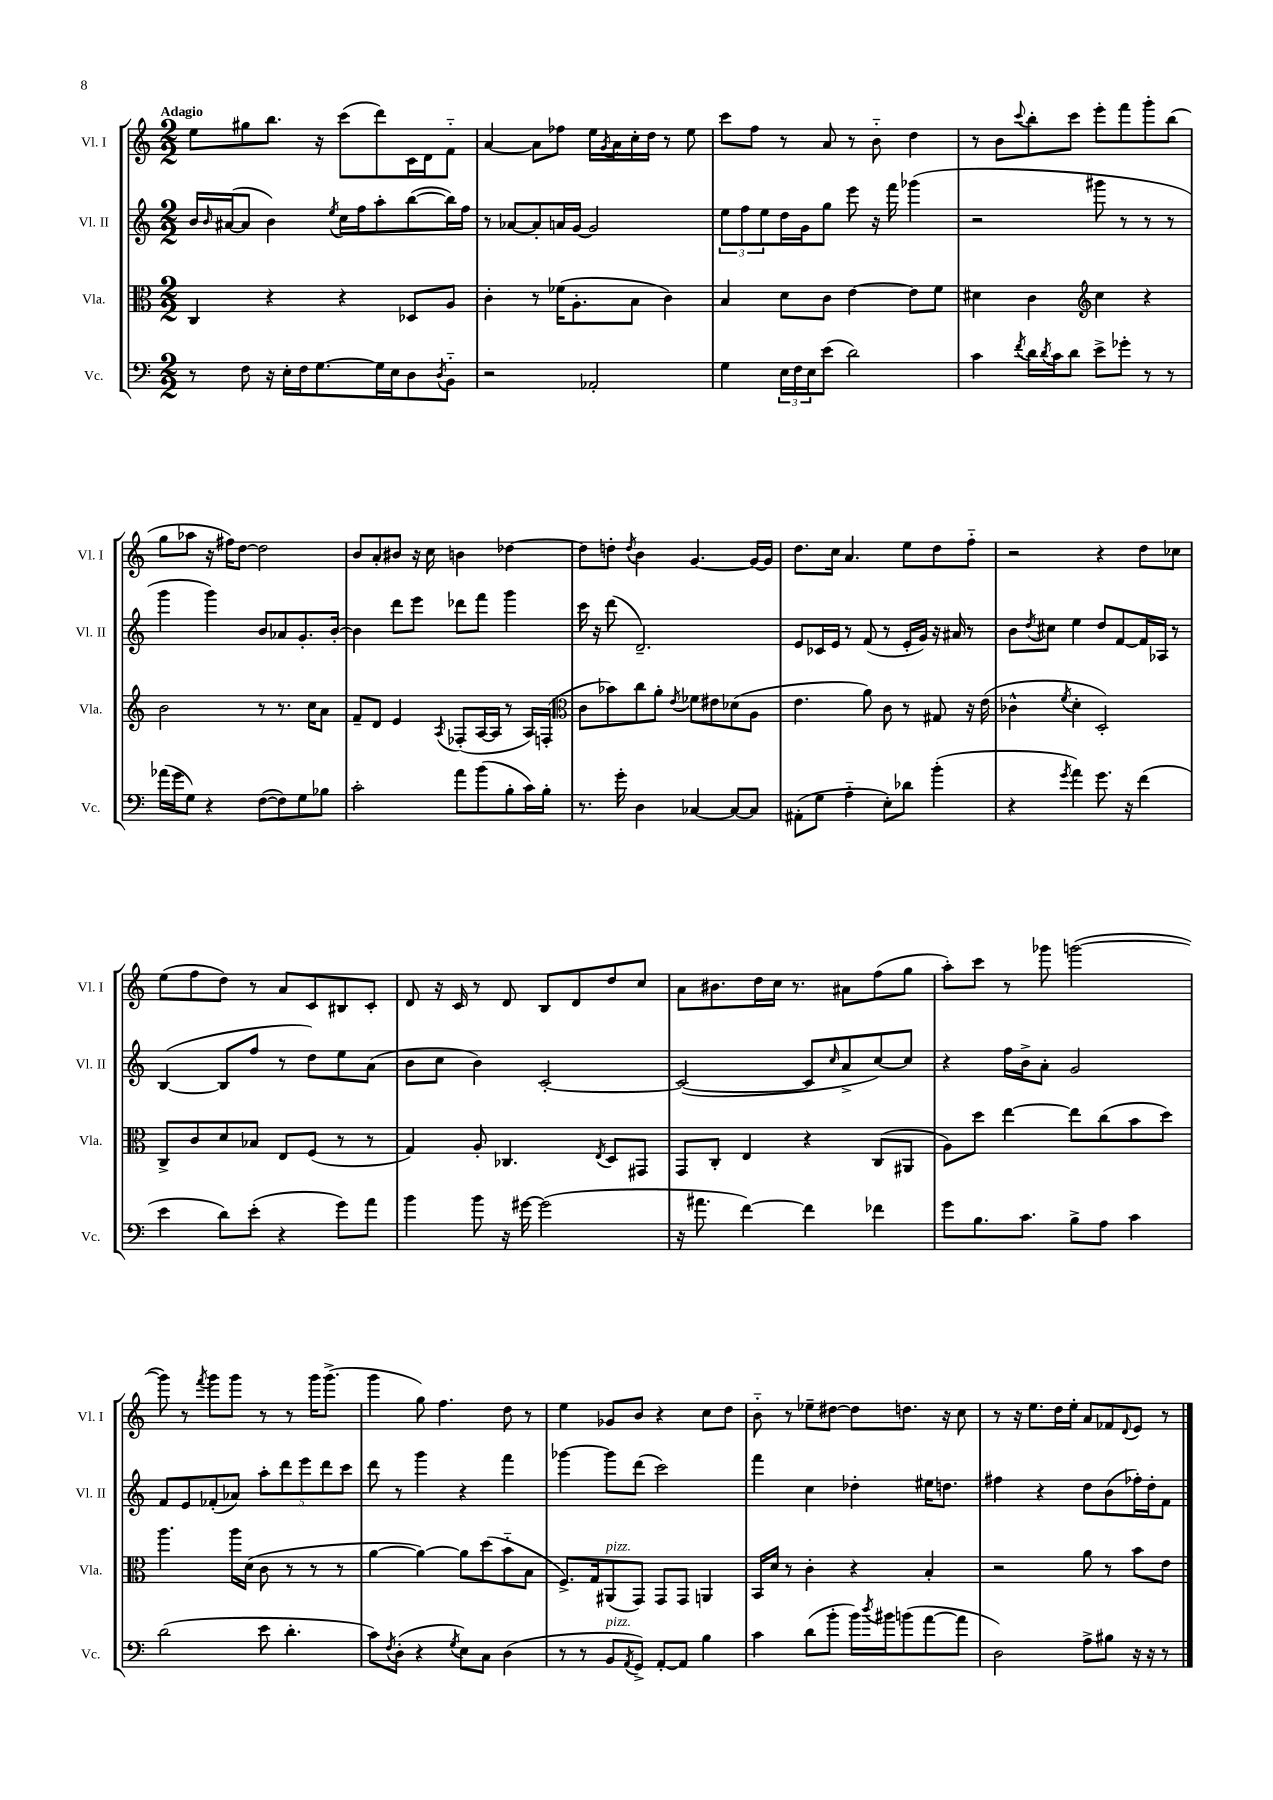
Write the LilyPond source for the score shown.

<<
\new StaffGroup <<
\new Staff = "s0" \with { instrumentName = "Vl. I" shortInstrumentName = "Vl. I" } {
    \clef treble \key c \major \numericTimeSignature \time 2/2 \tempo "Adagio"
    e''8 gis''8 b''8. r16 c'''8( d'''8) c'16 d'16 f'8-_ |
    a'4~ a'8 fes''8 e''16 \acciaccatura { g'8 } a'16 c''16-. d''16 r8 e''8 |
    c'''8 f''8 r8 a'8 r8 b'8-_ d''4 |
    r8 b'8 \appoggiatura { c'''8 } b''8-. c'''8 e'''8-. f'''8 g'''8-. b''8( |
    g''8 aes''8 r16 fis''16) d''8~ d''2 |
    b'8 a'8-. bis'8 r16 c''16 b'4 des''4~ |
    des''8 d''8-. \acciaccatura { d''8 } b'4 g'4.~ g'16~ g'16 |
    d''8. c''16 a'4. e''8 d''8 f''8-_ |
    r2 r4 d''8 ces''8 |
    e''8( f''8 d''8) r8 a'8 c'8 bis8 c'8-. |
    d'8 r16 c'16 r8 d'8 b8 d'8 d''8 c''8 |
    a'8 bis'8. d''16 c''16 r8. ais'8 f''8( g''8 |
    a''8-.) c'''8 r8 ges'''8 g'''2~( |
    g'''8) r8 \acciaccatura { f'''8 } g'''8 g'''8 r8 r8 g'''16 g'''8.->( |
    g'''4 g''8) f''4. d''8 r8 |
    e''4 ges'8 b'8 r4 c''8 d''8 |
    b'8-_ r8 ees''8-- dis''8~ dis''8 d''8. r16 c''8 |
    r8 r16 e''8. d''16 e''16-. a'8 fes'8 \appoggiatura { d'8 } e'8 r8 \bar "|." |
}
\new Staff = "s1" \with { instrumentName = "Vl. II" shortInstrumentName = "Vl. II" } {
    \clef treble \key c \major \numericTimeSignature \time 2/2
    b'16 \grace { b'16 } ais'16~( ais'8 b'4) \acciaccatura { e''8 } c''16 f''16 a''8-. b''8~( b''16) f''16 |
    r8 aes'8~ aes'8-. a'16 g'16~ g'2 |
    \tuplet 3/2 { e''8 f''8 e''8 } d''16 g'16 g''8 e'''8 r16 f'''16 ges'''4( |
    r2 gis'''8 r8 r8 r8 |
    g'''4 g'''4) b'8 aes'8 g'8.-. b'16~-. |
    b'4 d'''8 e'''8 des'''8 f'''8 g'''4 |
    c'''16 r16 d'''8( d'2.--) |
    e'8 ces'16 e'16 r8 f'8( r8 e'16-. g'16) r16 ais'16 r8 |
    b'8 \acciaccatura { d''8 } cis''8 e''4 d''8 f'8~ f'16 aes16 r8 |
    b4~( b8 f''8 r8 d''8) e''8 a'8( |
    b'8 c''8 b'4) c'2~-. |
    c'2~( c'8 \grace { c''16 } a'8-> c''8~) c''8 |
    r4 f''16 b'16-> a'8-. g'2 |
    f'8 e'8 fes'8-.( aes'8) \tuplet 5/4 { a''8-. d'''8 e'''8 d'''8 c'''8 } |
    d'''8 r8 g'''4 r4 f'''4 |
    ges'''4~ ges'''8 d'''8( c'''2) |
    f'''4 c''4 des''4-. eis''16 d''8. |
    fis''4 r4 d''8 b'8( fes''16-.) d''16-. f'8 \bar "|." |
}
\new Staff = "s2" \with { instrumentName = "Vla." shortInstrumentName = "Vla." } {
    \clef alto \key c \major \numericTimeSignature \time 2/2
    c4 r4 r4 des8 a8 |
    c'4-. r8 fes'16( a8.-. b8 c'4) |
    b4 d'8 c'8 e'4~ e'8 f'8 |
    dis'4 c'4 \clef treble c''4 r4 |
    b'2 r8 r8. c''16 a'8 |
    f'8-- d'8 e'4 \acciaccatura { a8 } fes8-.( a16~ a16 r8 a16) f16-.( |
    \clef alto c'8 bes'8) c''8 a'8-. \acciaccatura { e'8 } fes'8 eis'8 des'8( a8 |
    e'4. a'8) c'8 r8 gis8 r16 e'16( |
    ces'4-^ \acciaccatura { f'8 } d'4-. d2-.) |
    c8-> c'8 d'8 bes8 e8 f8( r8 r8 |
    g4) a8-. ces4. \acciaccatura { e8 } d8 gis,8 |
    g,8 c8-. e4 r4 c8( ais,8 |
    a8) d''8 e''4~ e''8 c''8( b'8 d''8) |
    a''4. a''16 d'16( c'8 r8 r8 r8 |
    a'4~ a'4~) a'8 d''8( b'8-_ b8 |
    f8.->) g16 ais,8^\markup { \italic "pizz." }( g,8) g,8 g,8 a,4 |
    b,16 d'16 r8 c'4-. r4 b4-. |
    r2 a'8 r8 b'8 e'8 \bar "|." |
}
\new Staff = "s3" \with { instrumentName = "Vc." shortInstrumentName = "Vc." } {
    \clef bass \key c \major \numericTimeSignature \time 2/2
    r8 f8 r16 e16-. f16 g8.~ g16 e16 d8 \acciaccatura { d8 } b,8-_ |
    r2 aes,2-. |
    g4 \tuplet 3/2 { e16 f16 e16 } e'8( d'2) |
    c'4 \acciaccatura { f'8 } d'16 \acciaccatura { d'8 } c'16 d'8 e'8-> ges'8-. r8 r8 |
    aes'16( g'16 g8) r4 f8~( f8) g8 bes8 |
    c'2-. a'8 b'8( b8-. c'16) b16-. |
    r8. g'16-. d4 ces4~ ces8~ ces8 |
    ais,8-.( g8 a4-_ e8-.) des'8 b'4-.( |
    r4 \acciaccatura { g'8 } a'4) g'8. r16 f'4( |
    e'4 d'8) e'8-.( r4 g'8) a'8 |
    b'4 b'8 r16 gis'16~ gis'2( |
    r16 ais'8. f'4~) f'4 fes'4 |
    g'8 b8. c'8. b8-> a8 c'4 |
    d'2( e'8 d'4.-. |
    c'8) \acciaccatura { f8 } d8-.( r4 \acciaccatura { g8 } e8) c8 d4( |
    r8 r8 b,8^\markup { \italic "pizz." } \acciaccatura { a,8 } g,8->) a,8~-. a,8 b4 |
    c'4 d'8( b'8-. b'16) \acciaccatura { d''8 } bis'16 b'8( a'8~ a'8 |
    d2) a8-> bis8 r16 r16 r8 \bar "|." |
}
>>
>>
\layout { \context { \Score \remove "Bar_number_engraver" } }
